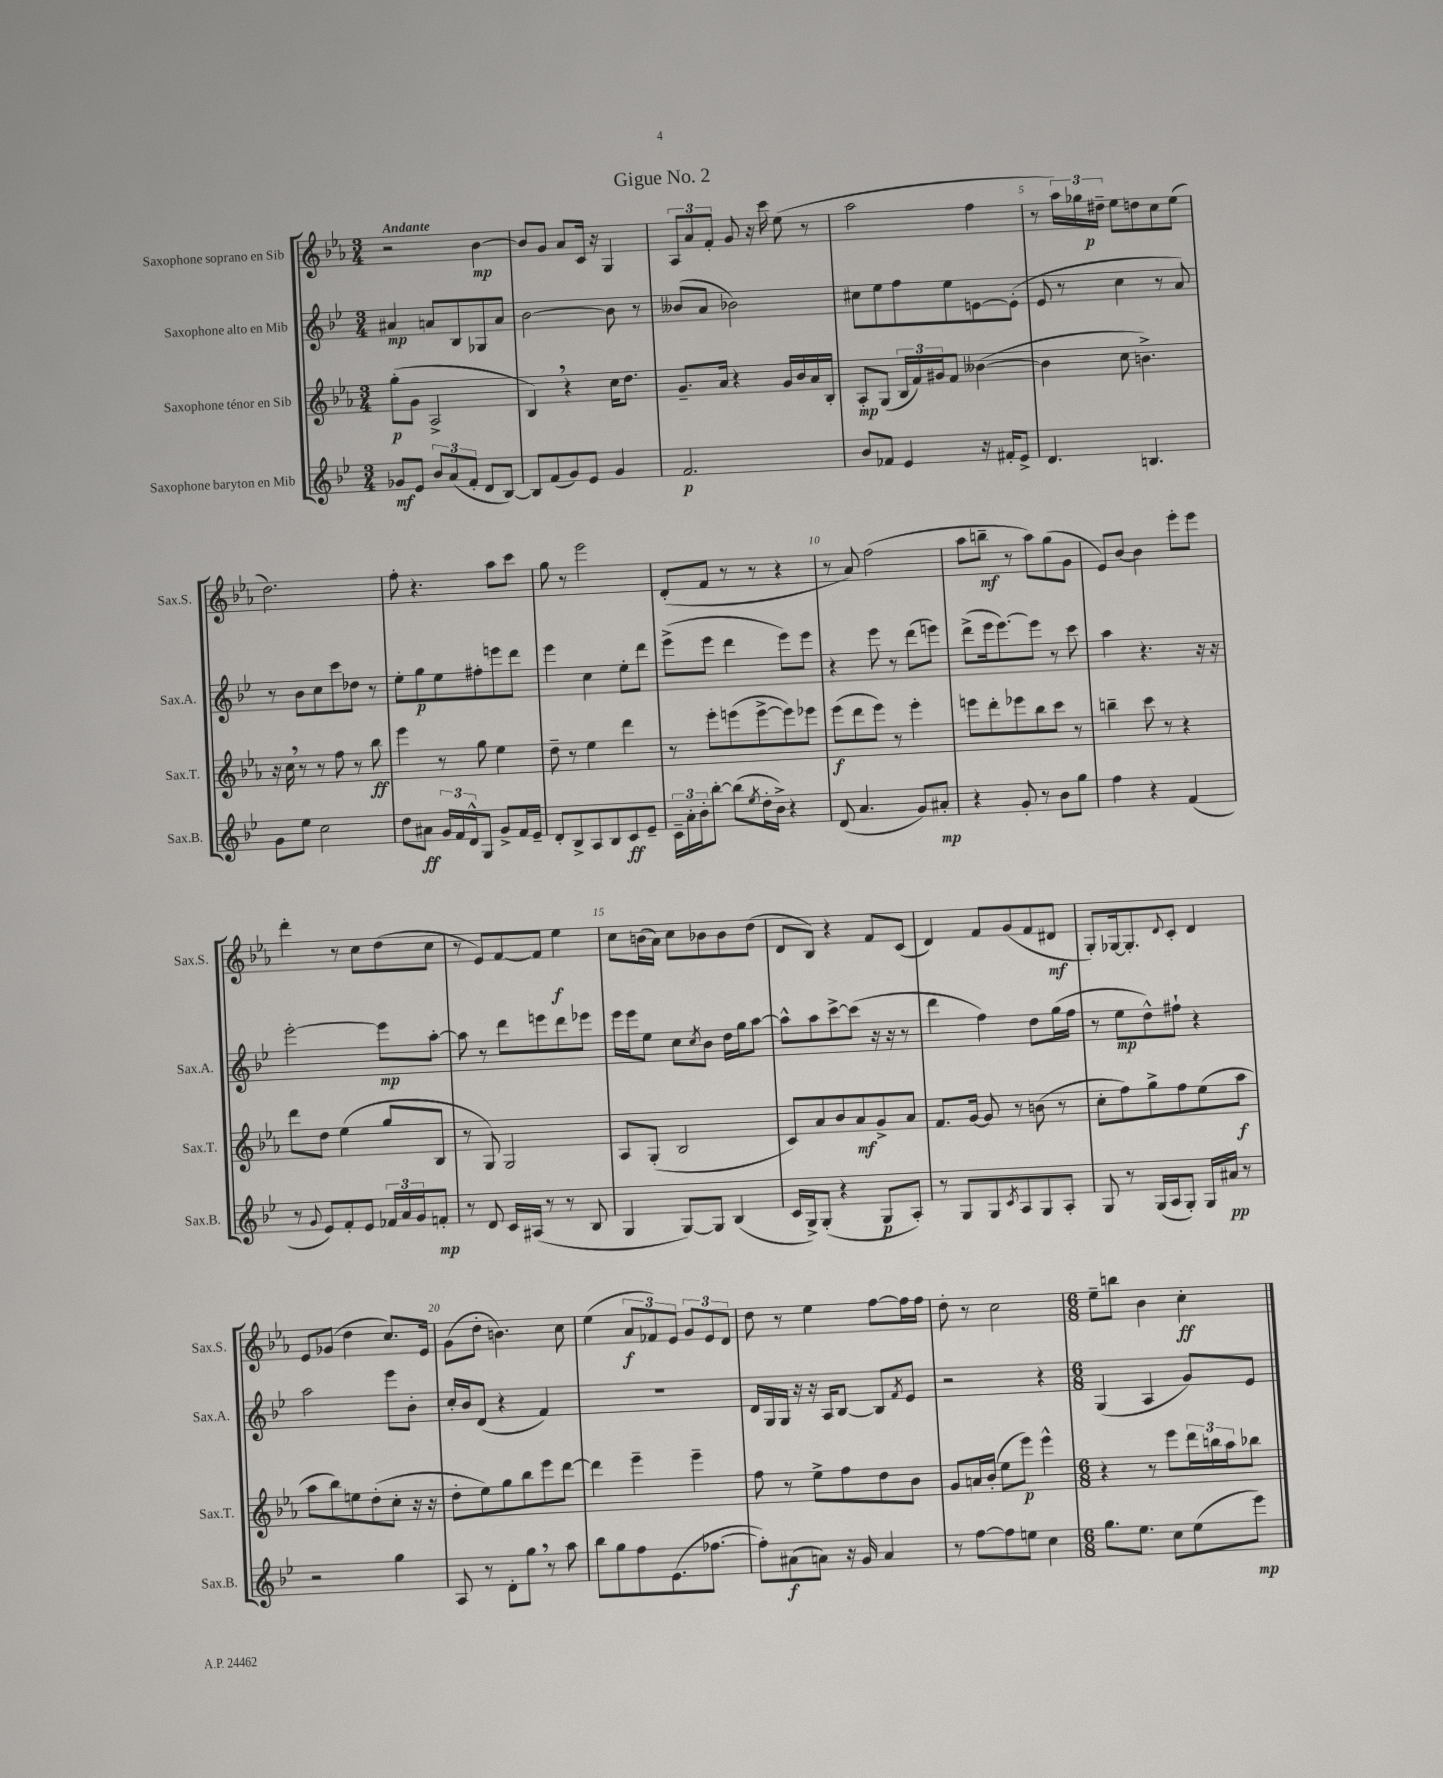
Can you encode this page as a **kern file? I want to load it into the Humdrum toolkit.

**kern	**kern	**kern	**kern
*staff4	*staff3	*staff2	*staff1
*clefG2	*clefG2	*clefG2	*clefG2
*k[b-e-]	*k[b-e-a-]	*k[b-e-]	*k[b-e-a-]
*M3/4	*M3/4	*M3/4	*M3/4
8g-/L	(8gg'\L	4a#/	2r
8e-/J	8g\J	.	.
12b-/L	2A-^/	8a/L	.
(12a/	.	.	.
.	.	8B-/	.
12f'/J	.	.	.
8d/L	.	8G-/	[4b-\
[8B-/J)	.	8a/J	.
=	=	=	=
8B-/]L	4B-/)	[2b-\	8b-/]L
(8f/	.	.	8g/J
8g/)	4r	.	8a-/L
8e-/J	.	.	16c/Jk
.	.	.	16r
4g/	16cc\LK	8b-\]	4G/
.	8.dd\J	.	.
.	.	8r	.
=	=	=	=
2.f/	8.g~/L	(8b--/L	12A-/L
.	.	.	12a-/
.	.	8a/J	.
.	.	.	12f'/J
.	16a-/Jk	.	.
.	4r	2b-\)	8g/
.	.	.	16r
.	.	.	16ccc\
.	16g/LL	.	(8ee-\
.	16b-/	.	.
.	16a-/	.	8r
.	16B-'/JJ	.	.
=	=	=	=
8b-/L	8A-'/L	8cc#\L	2aa-\
8f-/J	(8G/J	8ee-\	.
4e-/	24B-/LL	8ff\	.
.	24f/)	.	.
.	24g#/J	.	.
.	8f/J	8ee-\	.
16r	([4b--\	[8e\	4ff\
16f#'/LK	.	.	.
8e-^/J	.	(8e'\]J	.
=	=	=	=
4.d/	4b--\]	8e-/	8r
.	.	8r	24aa-\LL)
.	.	.	24gg-\
.	.	.	24dd#~\JJ
.	8cc\	4cc\	8ee-\L
4.B/	4.b^\)	.	8dd\
.	.	8r	8cc\
.	.	8a/)	(8ee-\J
=	=	=	=
8g\L	16r	8r	2.dd\)
.	16cc\	.	.
8ee-\J	8r	8b-\L	.
2cc\	8r	8cc\	.
.	8ff\	8ccc\	.
.	8r	8dd-\J	.
.	8bb-\	8r	.
=	=	=	=
8dd\L	4eee-\	8ee-'\L	8ff'\
8a#\J	.	8gg\	4.r
24g/LL	8r	8ee-\	.
24f/	.	.	.
24d^^/J	.	.	.
8G/J	8gg\	8ff#'\	.
8g^/L	4ee-\	8eee\	8aa-\L
16f/L	.	8ddd\J	8ccc\J
16e-~/JJ	.	.	.
=	=	=	=
8d'/L	8dd~\	4eee-\	8gg\
8B-^/	8r	.	8r
8A/	4ee-\	4cc\	2eee-\
8B-/	.	.	.
8c/	4ddd\	8ee-'\L	.
8e-~/J	.	8ddd\J	.
=	=	=	=
24c~\LL	8r	(8eee-^\L	(8d'/L
24a'\	.	.	.
24b-'\J	.	.	.
[8bb-'\J	8eee-'\L	8eee-\J	8f/J
(8bb-\]L	(8eee\	4ddd\	8r
8qee-/	.	.	.
16dd'\L	[8eee^\	.	8r
16b-^\JJ)	.	.	.
4r	8eee\])	8eee-\L)	4r
.	8eee-\J	8eee-\J	.
=	=	=	=
(8d/	(8eee-\L	4r	8r
4.a/	8ddd\	.	8a-/)
.	8eee-\J)	8eee-\	(2ff\
.	8r	8r	.
8g/L)	4eee-'\	(8ddd\L	.
8a#'/J	.	8eee\J)	.
=	=	=	=
4r	8eee\L	(8ddd^\L	8aa-\L
.	8ddd'\	16eee-\k	8bb~\J
.	.	[8.eee-\)	.
8g'/	8eee-\	.	8r
8r	8bb-\	8eee-\]J	8aa-\L)
8b-\L	8ccc\J	8r	(8gg\
8gg\J	8r	8ccc\	8g\J
=	=	=	=
4ff\	4bb~\	4aa\	8e-/L)
.	.	.	[8b-/J
4r	8ccc\	4.r	4b-\]
.	8r	.	.
(4f/	4r	.	8eee-'\L
.	.	16r	8eee-\J
.	.	16r	.
=	=	=	=
8r	8ddd\L	[2eee-'\	4ddd'\
8qqg/	.	.	.
8e-/L)	8dd\J	.	.
8f'/	(4ee-\	.	8r
8e-/J	.	.	8cc\L
24f-/LL	8gg/L	8eee-\]L	(8dd\
24a/	.	.	.
24g/J	.	.	.
8f'/J	8B-/J	[8aa'\J	8cc\J
=	=	=	=
8r	8r	8aa\]	8r
8d/	8G/)	8r	8e-/L)
16c/LL	2G/	8ddd\L	[8f/
(16A#/JJ	.	.	.
8r	.	8eee\	8f/]J
8r	.	8ddd\	4ee-\
8B-/	.	8eee-\J	.
=	=	=	=
4G/	8A-/L	16eee-\LL	8cc\L
.	.	16eee-\J	.
.	(8G'/J	8ee-\J	(16b\L
.	.	.	16a-\JJ)
[8G/L)	2B-/	8cc\L	8cc\L
.	.	8qcc/	.
8G/]J	.	8b-\J	8b-\
(4B-/	.	16dd\LL	8b-\
.	.	16gg\J	.
.	.	[8aa\J	(8dd\J
=	=	=	=
16c/LL	8c/L)	8aa^^\]L	8d/L
16G^/J)	.	.	.
(8G'/J	8a-/	8aa\	8B-/J)
4r	8b-/	[8ccc^\	4r
.	8a-/	(8ccc\]J	.
8G/L	8g^/	16r	8f/L
.	.	16r	.
8A'/J)	8a-/J	8r	(8c/J
=	=	=	=
8r	8.f/L	4ddd\	4d/)
8G/L	.	.	.
.	[16g/Jk	.	.
8G/	8g/]	4ff\)	8f/L
8qc/	.	.	.
8A/	8r	.	(8g/
8G/	(8b\	8dd\L	8f/
8A'/J	8r	(16gg\L	8d#/J
.	.	16ff\JJ	.
=	=	=	=
8G/	8cc'\L	8r	8G'/L)
8r	8ff\)	8ee-\L	[16G-/k
.	.	.	8.G-'/]
(16G/LL	8gg^\	8dd^^\)	.
16A/J	.	.	.
.	.	.	8qqd/
8G'/J)	8ff\	8ff#`\J	8c'/J
16G/LL	(8ee-\	4r	4d/
16a#/JJ	.	.	.
8r	8aa-\J	.	.
=	=	=	=
2r	8aa-\L	2aa\	8e-/L
.	8bb-\)	.	(8g-/J
.	8ee\	.	4dd\
.	(8dd'\	.	.
4gg\	8cc'\J	8eee-\L	8.cc/L)
.	16r	8b-'\J	.
.	16r	.	16e-/Jk
=	=	=	=
8A/	8dd'\L	16cc'/LL	(8g\L
.	.	16b-/J	.
8r	8ee-\)	(8d/J	8dd'\J
8d'\L	8gg\	4r	4.b\)
8gg\J	8bb-\	.	.
8r	8eee-\	4f/)	.
8aa\	[8ddd\J	.	8cc\
=	=	=	=
8bb-\L	4ddd\]	2.r	(4ee-\
8gg\	.	.	.
8ff\	4eee-~\	.	12a-/L
.	.	.	12f-/)
(8.e-\	.	.	.
.	.	.	12e-/J
.	4eee-~\	.	12g/L
[8.ff-\J	.	.	.
.	.	.	12e-/
.	.	.	12d/J
=	=	=	=
8ff-'\]L)	8ff\	16d/LL	8dd\
.	.	16G/	.
(8a#\	8r	16G/JJ	8r
.	.	16r	.
8a\J)	8ee-^\L	16r	4ee-\
.	.	16A/LK	.
16r	8ff\	[8B-/J	.
16g/	.	.	.
4a/	8dd\	8B-/]L	[8ff\L
.	.	8qf/	.
.	8b-\J	8e-/J	16ff\]L
.	.	.	16ff\JJ
=	=	=	=
8r	8g/L	2r	8dd'\
[8ff\L	16a/L	.	8r
.	(16b-'/JJ	.	.
8ff\]	8ee-\L	.	2cc\
8ee\J	8eee-\J)	.	.
4cc\	4eee-^^\	4r	.
=	=	=	=
*M6/8	*M6/8	*M6/8	*M6/8
8.gg\L	4r	(4G/	8ee-~\L
.	.	.	8bb\J
8.ee-\J	.	.	.
.	8r	4A/	4b-\
8cc\L	8eee-\L	.	.
(8ee-\	24ddd\L	8g/L)	4cc'\
.	24bb\	.	.
.	24aa-\J	.	.
8eee-\J)	8bb-\J	8e-/J	.
==	==	==	==
*-	*-	*-	*-
